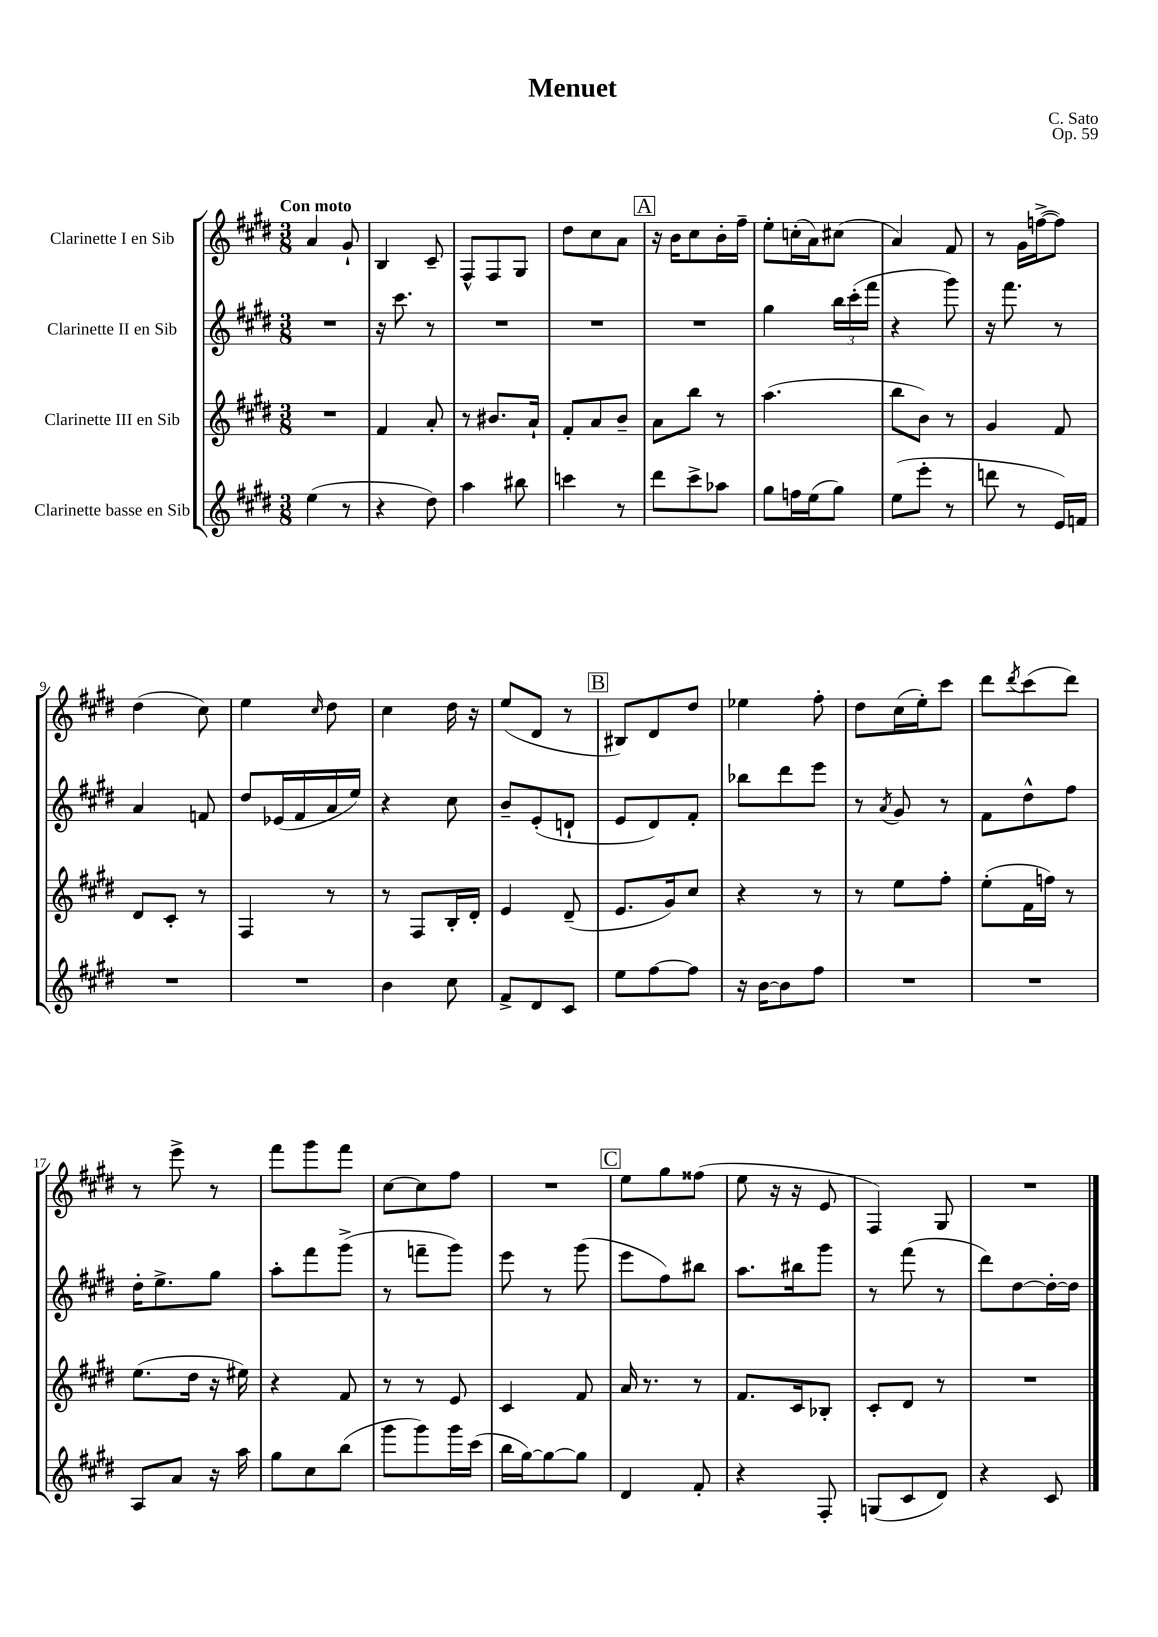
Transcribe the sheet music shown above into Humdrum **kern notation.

**kern	**kern	**kern	**kern
*part4	*part3	*part2	*part1
*staff4	*staff3	*staff2	*staff1
*I"Clarinette basse en Sib	*I"Clarinette III en Sib	*I"Clarinette II en Sib	*I"Clarinette I en Sib
*clefG2	*clefG2	*clefG2	*clefG2
*k[f#c#g#d#]	*k[f#c#g#d#]	*k[f#c#g#d#]	*k[f#c#g#d#]
*M3/8	*M3/8	*M3/8	*M3/8
=1	=1	=1	=1
!	!	!	!LO:TX:a:B:t=Con moto
(4ee\	4.r	4.r	4a/
8r	.	.	8g#`/
=2	=2	=2	=2
4r	4f#/	16r	4B/
.	.	8.ccc#\	.
8dd#\)	8a'/	8r	8c#~/
=3	=3	=3	=3
4aa\	8r	4.r	8F#^^/L
.	8.b#X/L	.	8F#/
8bb#X\	.	.	8G#/J
.	16a`/Jk	.	.
=4	=4	=4	=4
4cccn\	8f#'/L	4.r	8dd#\L
.	8a/	.	8cc#\
8r	8b~/J	.	8a\J
!!LO:REH:place=s1:t=A
=5	=5	=5	=5
8ddd#\L	8a\L	4.r	16r
.	.	.	16b\KL
8ccc#^\	8bb\J	.	8cc#\
8aa-X\J	8r	.	16b'\L
.	.	.	16ff#~\JJ
=6	=6	=6	=6
8gg#\L	(4.aa\	4gg#\	8ee'\L
16ffn\L	.	.	(16ccn'\L
(16ee\J	.	.	16a\J)
8gg#\J)	.	24bb\LL	(8cc#X\J
.	.	(24ccc#'\	.
.	.	24fff#\JJ	.
=7	=7	=7	=7
(8ee\L	8bb\L	4r	4a/)
8eee'\J	8b\J)	.	.
8r	8r	8ggg#\)	8f#/
=8	=8	=8	=8
8dddn\	4g#/	16r	8r
.	.	8.fff#\	.
8r	.	.	16g#\LL
.	.	.	([16ffn^\J
16e/LL)	8f#/	8r	8ff\J])
16fn/JJ	.	.	.
!!LO:LB:g=z
=9	=9	=9	=9
4.r	8d#/L	4a/	(4dd#\
.	8c#'/J	.	.
.	8r	8fn/	8cc#\)
=10	=10	=10	=10
4.r	4F#/	8dd#/L	4ee\
.	.	(16e-X/L	.
.	.	16f#/	.
.	.	.	16qqcc#/
.	8r	16a/	8dd#\
.	.	16ee/JJ)	.
=11	=11	=11	=11
4b\	8r	4r	4cc#\
.	8F#/L	.	.
8cc#\	16B'/L	8cc#\	16dd#\
.	16d#'/JJ	.	16r
=12	=12	=12	=12
8f#^/L	4e/	8b~/L	(8ee/L
8d#/	.	(8e'/	8d#/J
8c#/J	(8d#~/	8dn`/J	8r
!!LO:REH:place=s1:t=B
=13	=13	=13	=13
8ee\L	8.e/L	8e/L	8B#X/L)
[8ff#\	.	8d#/)	8d#/
.	16g#/k)	.	.
8ff#\J]	8cc#/J	8f#'/J	8dd#/J
=14	=14	=14	=14
16r	4r	8bb-X\L	4ee-X\
[16b\KL	.	.	.
8b\]	.	8ddd#\	.
8ff#\J	8r	8eee\J	8ff#'\
=15	=15	=15	=15
4.r	8r	8r	8dd#\L
.	.	8qa/	.
.	8ee\L	8g#/	(16cc#\L
.	.	.	16ee'\J)
.	8ff#'\J	8r	8ccc#\J
=16	=16	=16	=16
4.r	(8ee'\L	8f#\L	8ddd#\L
.	.	.	8qddd#/
.	16f#\L	8dd#^^\	(8ccc#\
.	16ffn\JJ)	.	.
.	8r	8ff#\J	8ddd#\J)
!!LO:LB:g=z
=17	=17	=17	=17
8A/L	(8.ee\L	16dd#'\KL	8r
.	.	8.ee^\	.
8a/J	.	.	8eee^\
.	16dd#\Jk	.	.
16r	16r	8gg#\J	8r
16aa\	16ee#X\)	.	.
=18	=18	=18	=18
8gg#\L	4r	8aa'\L	8fff#\L
8cc#\	.	8fff#\	8ggg#\
(8bb\J	8f#/	(8ggg#^\J	8fff#\J
=19	=19	=19	=19
8ggg#\L	8r	8r	[8cc#\L
8ggg#\)	8r	8fffn~\L	8cc#\]
16ggg#\L	8e/	8ggg#\J)	8ff#\J
(16ccc#\JJ	.	.	.
=20	=20	=20	=20
16bb\LL	4c#/	8eee\	4.r
[16gg#\J)	.	.	.
8gg#\_	.	8r	.
8gg#\J]	8f#/	(8ggg#\	.
!!LO:REH:place=s1:t=C
=21	=21	=21	=21
4d#/	16a/	8eee\L	8ee\L
.	8.r	.	.
.	.	8ff#\)	8gg#\
8f#'/	8r	8bb#X\J	(8ff##X\J
=22	=22	=22	=22
4r	8.f#/L	8.aa\L	8ee\
.	.	.	16r
.	16c#/k	16bb#X\k	16r
8F#'/	8B-X'/J	8ggg#\J	8e/
=23	=23	=23	=23
(8Gn/L	8c#'/L	8r	4F#/)
8c#/	8d#/J	(8fff#\	.
8d#/J)	8r	8r	8G#/
=24	=24	=24	=24
4r	4.r	8ddd#\L)	4.r
.	.	[8dd#\	.
8c#/	.	16dd#'\L_	.
.	.	16dd#\JJ]	.
==	==	==	==
*-	*-	*-	*-
